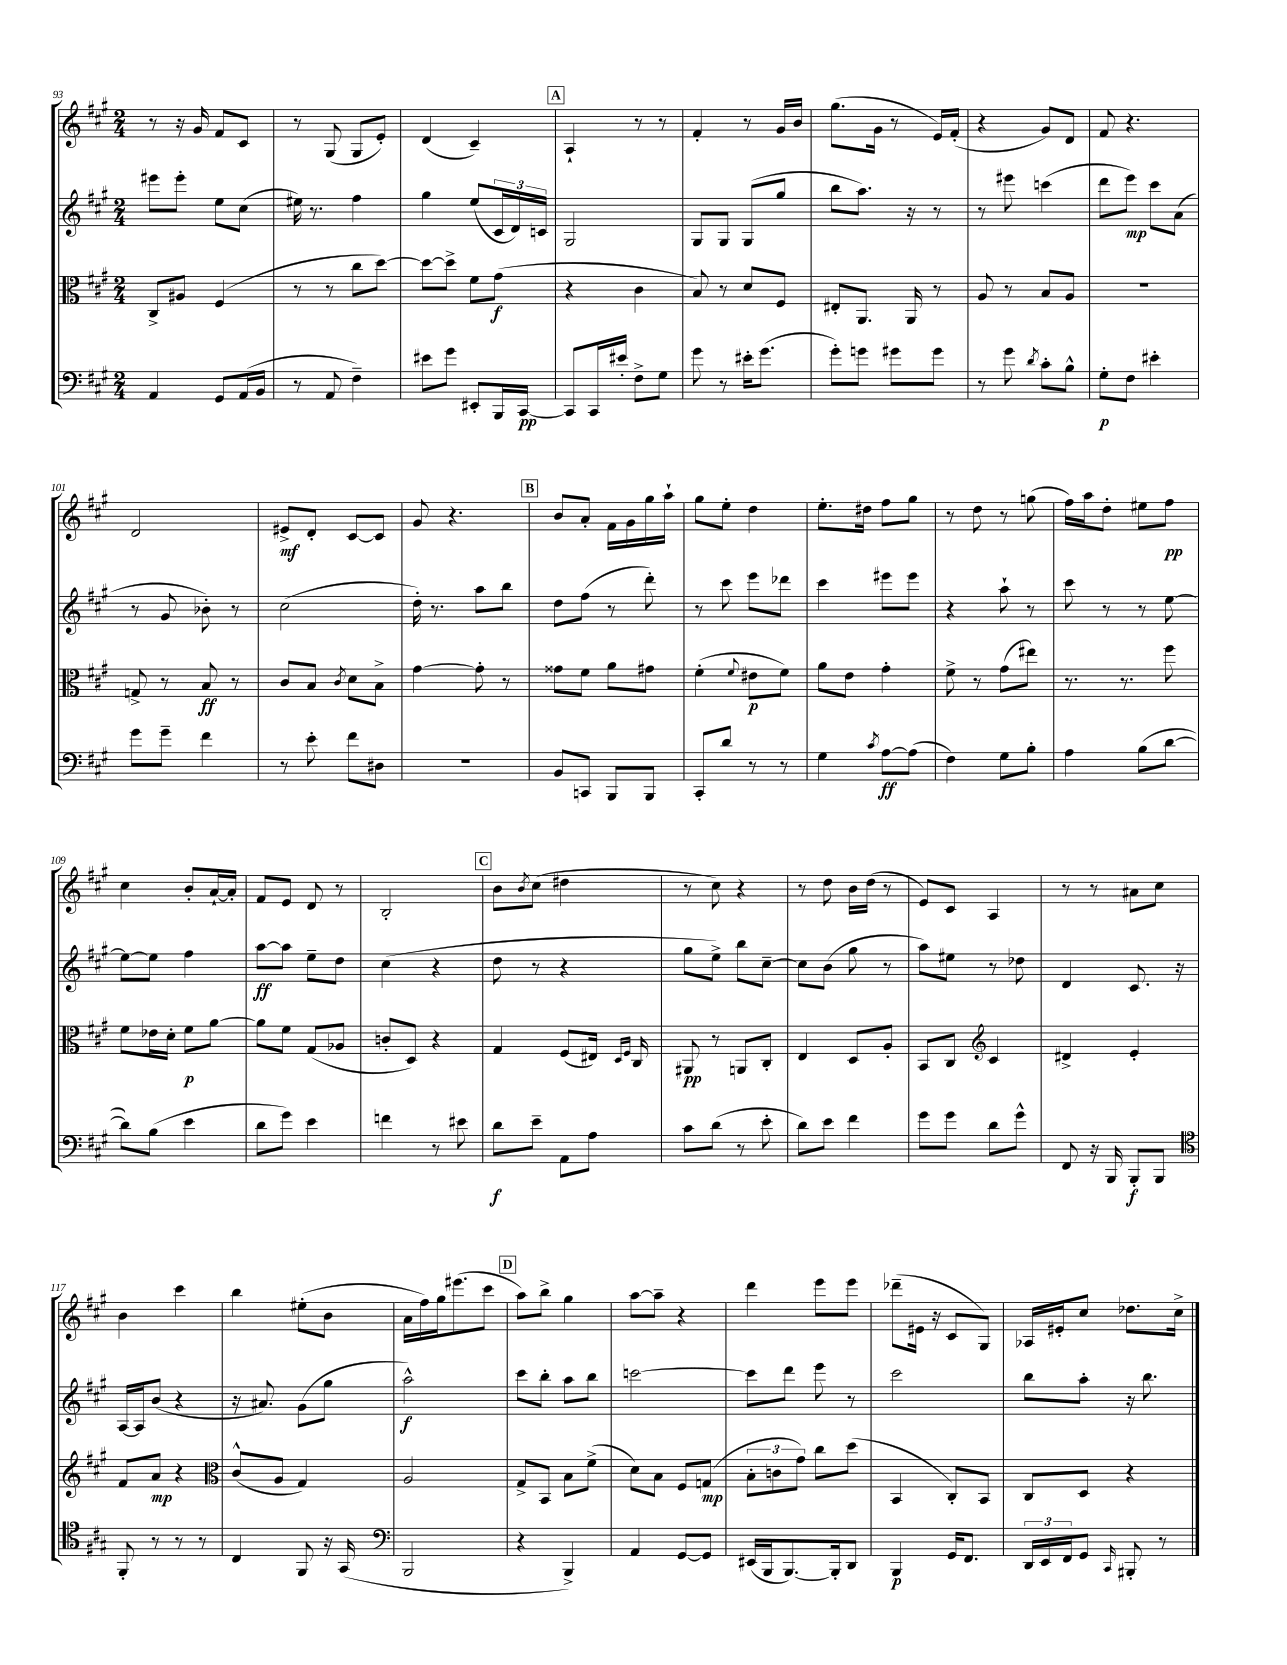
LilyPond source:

<<
\new StaffGroup <<
\new Staff = "s0" {
    \clef treble \key a \major \numericTimeSignature \time 2/4
    r8 r16 gis'16 fis'8 cis'8 |
    r8 gis8( gis8 e'8-.) |
    d'4( cis'4--) |
    \mark \markup { \box "A" } a4-! r8 r8 |
    fis'4-. r8 gis'16 b'16 |
    gis''8.( gis'16 r8 e'16) fis'16-.( |
    r4 gis'8) d'8 |
    fis'8 r4. |
    d'2 |
    eis'8->\mf d'8-. cis'8~ cis'8 |
    gis'8 r4. |
    \mark \markup { \box "B" } b'8 a'8-. fis'16 gis'16 gis''16 a''16-! |
    gis''8 e''8-. d''4 |
    e''8.-. dis''16 fis''8 gis''8 |
    r8 d''8 r8 g''8( |
    fis''16) a''16 d''8-. eis''8 fis''8\pp |
    cis''4 b'8-. a'16~-! a'16-. |
    fis'8 e'8 d'8 r8 |
    b2-. |
    \mark \markup { \box "C" } b'8 \acciaccatura { b'8 } cis''8( dis''4 |
    r8 cis''8) r4 |
    r8 d''8 b'16 d''16( r8 |
    e'8) cis'8 a4 |
    r8 r8 ais'8 cis''8 |
    b'4 cis'''4 |
    b''4 eis''8-.( b'8 |
    a'16 fis''16) gis''16 eis'''8.( cis'''8 |
    \mark \markup { \box "D" } a''8) b''8-> gis''4 |
    a''8~ a''8-- r4 |
    d'''4 e'''8 e'''8 |
    des'''8--( eis'16 r16 cis'8 gis8) |
    aes16 eis'16-. cis''8 des''8. cis''16-> \bar "|." |
}
\new Staff = "s1" {
    \clef treble \key a \major \numericTimeSignature \time 2/4
    eis'''8 eis'''8-. e''8 cis''8( |
    eis''16) r8. fis''4 |
    gis''4 e''8( \tuplet 3/2 { cis'16 d'16) c'16 } |
    \mark \markup { \box "A" } gis2 |
    gis8 gis8 gis8( gis''8 |
    b''8 a''8.) r16 r8 |
    r8 eis'''8 c'''4( |
    d'''8 e'''8\mp) cis'''8 a'8( |
    r8 gis'8 bes'8-.) r8 |
    cis''2( |
    d''16-.) r8. a''8 b''8 |
    \mark \markup { \box "B" } d''8 fis''8( r8 d'''8-.) |
    r8 cis'''8 e'''8 des'''8 |
    cis'''4 eis'''8 eis'''8 |
    r4 a''8-! r8 |
    cis'''8 r8 r8 e''8~ |
    e''8~ e''8 fis''4 |
    a''8~\ff a''8 e''8-- d''8 |
    cis''4( r4 |
    \mark \markup { \box "C" } d''8 r8 r4 |
    gis''8 e''8->) b''8 cis''8~-- |
    cis''8 b'8( gis''8 r8 |
    a''8) eis''8 r8 des''8 |
    d'4 cis'8. r16 |
    a16~ a16 b'8( r4 |
    r16 ais'8.) gis'8( gis''8 |
    a''2-^\f) |
    \mark \markup { \box "D" } cis'''8 b''8-. a''8 b''8 |
    c'''2~ |
    c'''8 d'''8 e'''8 r8 |
    cis'''2 |
    b''8 a''8-. r16 b''8. \bar "|." |
}
\new Staff = "s2" {
    \clef alto \key a \major \numericTimeSignature \time 2/4
    cis8-> ais8 fis4( |
    r8 r8 cis''8 d''8~) |
    d''8~ d''8-> fis'8 gis'8\f( |
    \mark \markup { \box "A" } r4 cis'4 |
    b8) r8 d'8 fis8 |
    eis8-. a,8. a,16 r8 |
    a8 r8 b8 a8 |
    R2 |
    g8-> r8 b8\ff r8 |
    cis'8 b8 \acciaccatura { cis'8 } d'8 b8-> |
    gis'4~ gis'8-. r8 |
    \mark \markup { \box "B" } gisis'8 fis'8 a'8 gis'8 |
    fis'4-.( \appoggiatura { fis'8 } eis'8\p fis'8) |
    a'8 e'8 gis'4-. |
    fis'8-> r8 gis'8( eis''8) |
    r8. r8. fis''8 |
    fis'8 ees'16 d'16-. fis'8\p a'8~ |
    a'8 fis'8 gis8( aes8 |
    c'8-. d8) r4 |
    \mark \markup { \box "C" } gis4 fis8( eis16) \grace { d16 fis16 } cis16 |
    ais,8\pp r8 a,8 cis8-. |
    e4 d8 a8-. |
    b,8 cis8 \clef treble cis'4 |
    dis'4-> e'4-. |
    fis'8 a'8\mp r4 |
    \clef alto cis'8-^( a8 gis4) |
    a2 |
    \mark \markup { \box "D" } gis8-> b,8 b8 fis'8->( |
    d'8) b8 fis8 g8\mp( |
    \tuplet 3/2 { b8-. c'8 gis'8) } cis''8 d''8( |
    b,4 cis8-.) b,8 |
    cis8 d8 r4 \bar "|." |
}
\new Staff = "s3" {
    \clef bass \key a \major \numericTimeSignature \time 2/4
    a,4 gis,8 a,16( b,16 |
    r8 a,8 fis4--) |
    eis'8 gis'8 eis,8-. b,,16 cis,16~\pp |
    \mark \markup { \box "A" } cis,8 cis,16 eis'16-. fis8-> gis8 |
    gis'8 r8 eis'16-. gis'8.( |
    gis'8-.) g'8 gis'8 gis'8 |
    r8 gis'8 \acciaccatura { d'8 } cis'8-. b8-^ |
    gis8-.\p fis8 eis'4-. |
    gis'8 gis'8-- fis'4 |
    r8 e'8-. fis'8 dis8 |
    R2 |
    \mark \markup { \box "B" } b,8 c,8 b,,8 b,,8 |
    cis,8-. d'8 r8 r8 |
    gis4 \acciaccatura { cis'8 } a8~\ff a8( |
    fis4) gis8 b8-. |
    a4 b8( d'8~ |
    d'8) b8( e'4 |
    d'8 gis'8) e'4 |
    f'4 r8 eis'8 |
    \mark \markup { \box "C" } d'8\f e'8-- a,8 a8 |
    cis'8 d'8( r8 e'8-. |
    d'8) e'8 fis'4 |
    gis'8 gis'8 d'8 gis'8-^ |
    fis,8 r16 b,,16 b,,8-.\f b,,8 |
    \clef tenor fis,8-. r8 r8 r8 |
    cis4 fis,8 r16 gis,16( |
    \clef bass b,,2 |
    \mark \markup { \box "D" } r4 b,,4->) |
    a,4 gis,8~ gis,8 |
    eis,16( b,,16 b,,8.~) b,,16-. d,8 |
    b,,4\p gis,16 fis,8. |
    \tuplet 3/2 { d,16 e,16 fis,16 } gis,8 \grace { cis,16 } bis,,8-. r8 \bar "|." |
}
>>
>>
\layout { \context { \Score currentBarNumber = #93 } }
